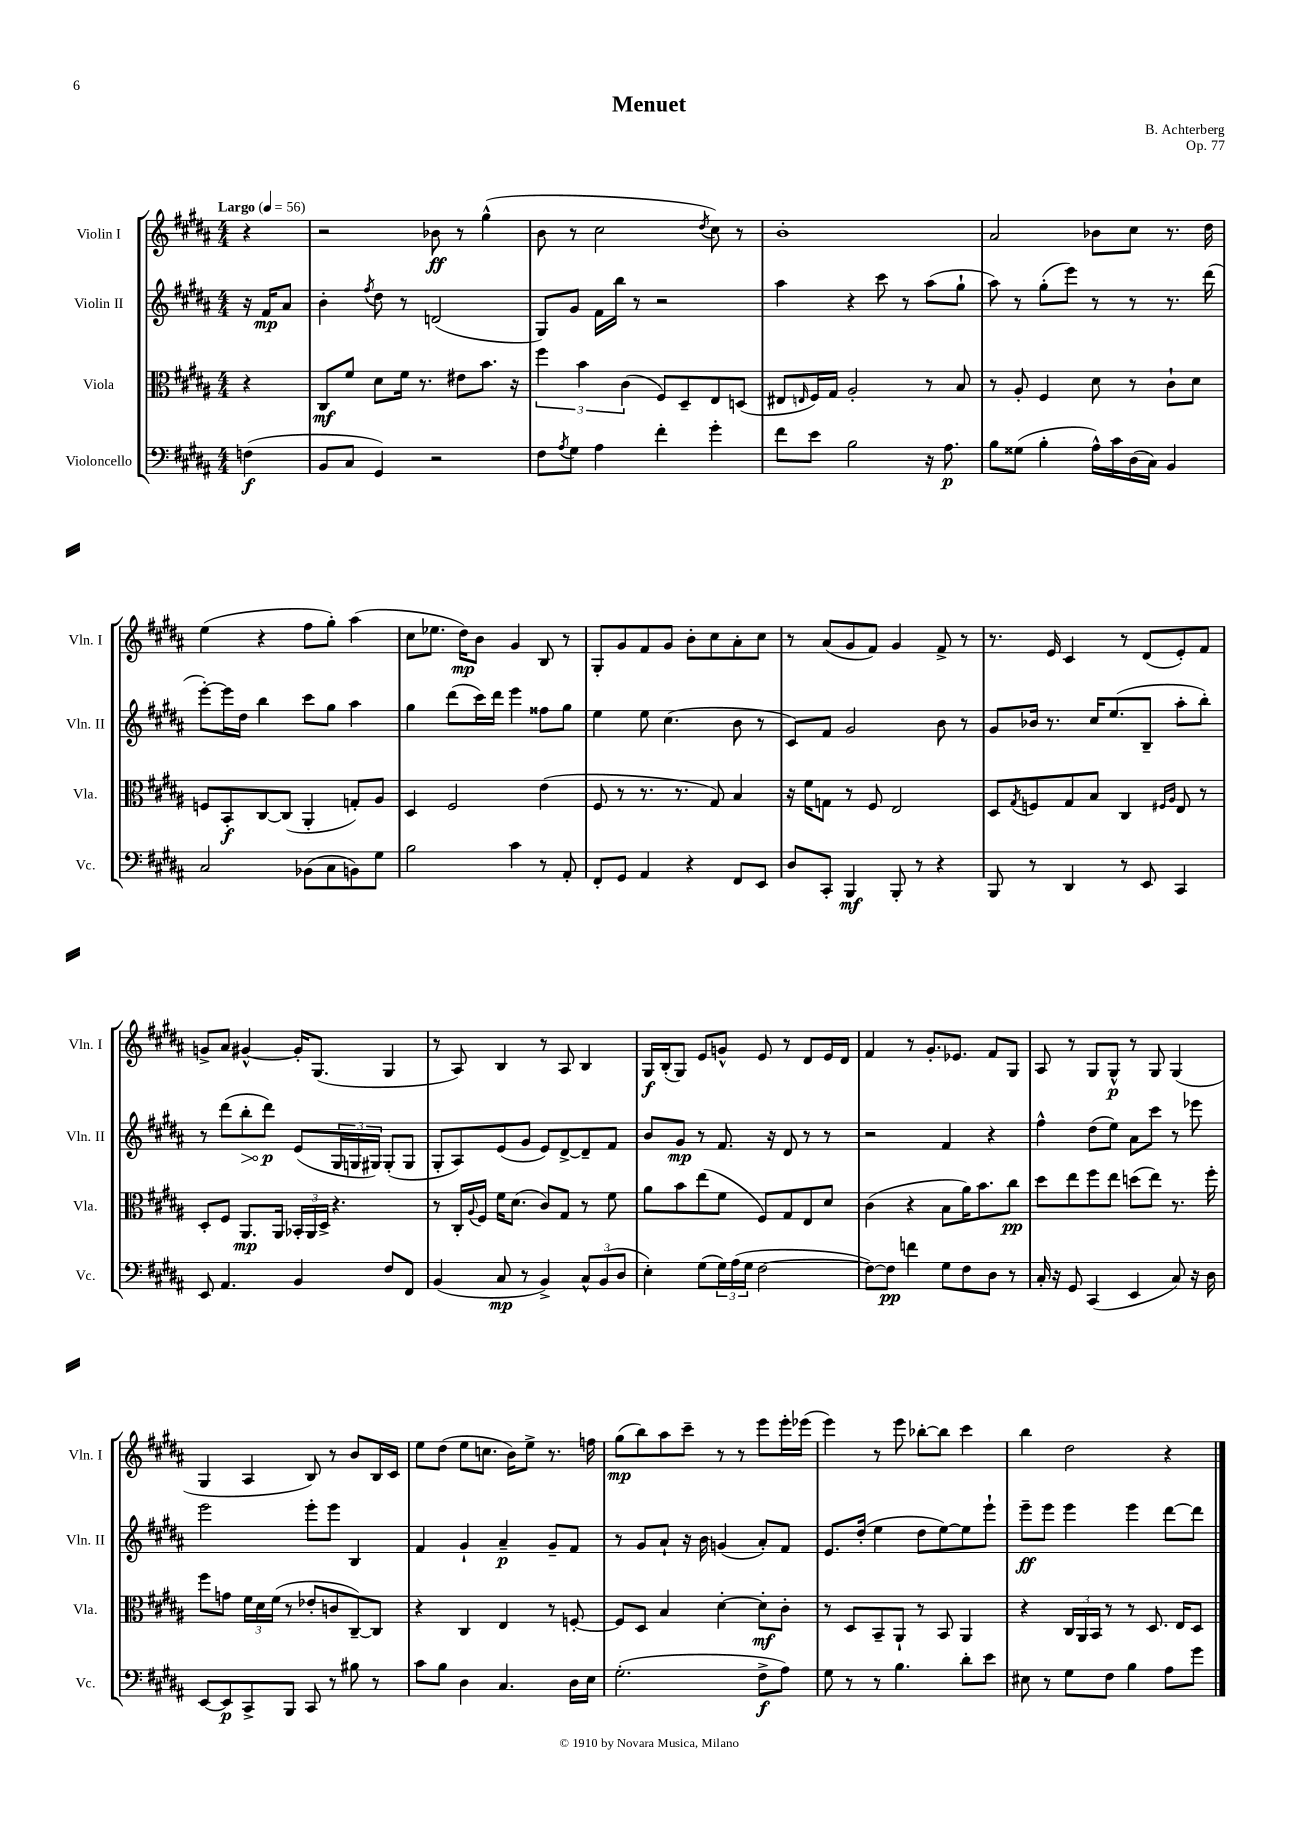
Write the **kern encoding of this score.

**kern	**kern	**kern	**kern
*staff4	*staff3	*staff2	*staff1
*clefF4	*clefC3	*clefG2	*clefG2
*k[f#c#g#d#a#]	*k[f#c#g#d#a#]	*k[f#c#g#d#a#]	*k[f#c#g#d#a#]
*M4/4	*M4/4	*M4/4	*M4/4
*MM56	*MM56	*MM56	*MM56
(4F\	4r	16r	4r
.	.	16f#/LK	.
.	.	8a#/J	.
=	=	=	=
8BB/L	8C#/L	4b'\	2r
8C#/J	8f#/J	.	.
.	.	8qff#/	.
4GG#/)	8d#\L	8dd#\	.
.	16f#\Jk	8r	.
.	8.r	.	.
2r	.	(2d/	8b-\
.	8e#\L	.	8r
.	8.b\J	.	(4gg#^^\
.	16r	.	.
=	=	=	=
8F#\L	6ff#\	8G#/L)	8b\
8qA#/	.	.	.
8G#\J	.	8g#/J	8r
.	6b\	.	.
4A#\	.	16f#\LL	2cc#\
.	.	16bb\JJ	.
.	(6c#\	.	.
.	.	8r	.
4f#'\	8F#/L)	2r	.
.	8D#~/	.	.
.	.	.	8qdd#/
4g#'\	8E/	.	8cc#\)
.	(8D/J	.	8r
=	=	=	=
8f#\L	8E#/L	4aa#\	1b'
.	16qqE/	.	.
8e\J	16F#/L)	.	.
.	16G#/JJ	.	.
2B\	2A#'/	4r	.
.	.	8ccc#\	.
.	.	8r	.
16r	8r	(8aa#\L	.
8.A#\	.	.	.
.	8B/	8gg#`\J	.
=	=	=	=
8B\L	8r	8aa#\)	2a#/
(8G##\J	8A#'/	8r	.
4B'\	4F#/	(8gg#'\L	.
.	.	8eee\J)	.
16A#^^\LL)	8d#\	8r	8b-\L
16c#\	.	.	.
(16D#\	8r	8r	8cc#\J
16C#\JJ)	.	.	.
4BB/	8c#`\L	8.r	8.r
.	8d#\J	.	.
.	.	(16ddd#\	16dd#\
=	=	=	=
2C#/	8F/L	[8eee'\L)	(4ee\
.	8BB'/	16eee\]L	.
.	.	16dd#\JJ	.
.	[8C#/	4bb\	4r
.	(8C#/]J	.	.
(8BB-\L	4AA#'/	8ccc#\L	8ff#\L
8C#\	.	8gg#\J	8gg#'\J)
8BB\)	8G'/L)	4aa#\	(4aa#\
8G#\J	8A#/J	.	.
=	=	=	=
2B\	4D#/	4gg#\	8cc#\L
.	.	.	8.ee-\J
.	2F#/	(8ddd#\L	.
.	.	.	16dd#\LK)
.	.	16ccc#\L)	8b\J
.	.	16ddd#\JJ	.
4c#\	.	4eee\	4g#/
8r	(4e\	8ff##\L	8B/
8AA#'/	.	8gg#\J	8r
=	=	=	=
8FF#'/L	8F#/	4ee\	8G#'/L
8GG#/J	8r	.	8g#/
4AA#/	8.r	8ee\	8f#/
.	.	(4.cc#\	8g#/J
.	8.r	.	.
4r	.	.	8b'\L
.	8G#/)	.	8cc#\
8FF#/L	4B/	8b\	8a#'\
8EE/J	.	8r	8cc#\J
=	=	=	=
8D#/L	16r	8c#/L)	8r
.	16f#\LK	.	.
8CC#'/J	8G\J	8f#/J	(8a#/L
4BBB/	8r	2g#/	8g#/
.	8F#/	.	8f#/J)
8BBB'/	2E/	.	4g#/
8r	.	.	.
4r	.	8b\	8f#^/
.	.	8r	8r
=	=	=	=
8BBB/	8D#/L	8g#/L	8.r
.	8qG#/	.	.
8r	8F/	16b-/Jk	.
.	.	8.r	16e/
4DD#/	8G#/	.	4c#/
.	8B/J	16cc#/LK	.
.	.	(8.ee/	.
8r	4C#/	.	8r
8EE/	.	8B~/J	(8d#/L
.	16qqF#/LL	.	.
.	16qqA#/JJ	.	.
4CC#/	8E/	8aa#'\L	8e'/)
.	8r	8bb'\J)	8f#/J
=	=	=	=
8EE/	8D#'/L	8r	8g^/L
4.AA#/	8F#/J	(8ddd#\L	8a#/J
.	8.AA#/L	8bb'\	[4g#^^/
.	.	8ddd#\J)	.
.	16AA#/Jk	.	.
4BB/	24BB-'/LL	(8e/L	16g#'/]LK
.	24AA#/	.	.
.	.	.	(8.G#/J
.	24D#^/JJ	.	.
.	4.r	24G#/L	.
.	.	24G/	.
.	.	24G#/JJ)	.
8F#/L	.	(8G#'/L	4G#/
8FF#/J	.	8G#/J	.
=	=	=	=
(4BB/	8r	8G#'/L	8r
.	16C#'/LL	8A#/)	8A#/)
.	8qqA#/	.	.
.	16F#/JJ	.	.
8C#/	16f#\LK	(8e/	4B/
.	(8.d#\J	.	.
8r	.	8g#/J	.
4BB^/)	8c#/L)	8e/L)	8r
.	8G#/J	[8d#^/	8A#/
12C#^^/L	8r	8d#~/]	4B/
(12BB/	.	.	.
.	8f#\	8f#/J	.
12D#/J	.	.	.
=	=	=	=
4E'\)	8a#\L	8b/L	16G#/LL
.	.	.	(16B'/J
.	8b\	8g#/J	8G#/J)
(8G#\L	(8ee\	8r	8e/L
24G#\L)	8f#\J	8.f#/	8g^^/J
(24A#\	.	.	.
24G#\JJ	.	.	.
[2F#\	8F#/L)	.	8e/
.	.	16r	.
.	8G#/	8d#/	8r
.	8E/	8r	8d#/L
.	8d#/J	8r	16e/L
.	.	.	16d#/JJ
=	=	=	=
8F#\_L)	(4c#\	2r	4f#/
8F#\]J	.	.	.
4f\	4r	.	8r
.	.	.	8.g#'/L
8G#\L	8B\L	4f#/	.
.	.	.	8.e-/J
8F#\	16a#\K)	.	.
.	8.b\	.	.
8D#\J	.	4r	8f#/L
8r	8cc#\J	.	8G#/J
=	=	=	=
16C#'/	8dd#\L	4ff#^^\	8A#/
16r	.	.	.
8GG#/	8ee\	.	8r
(4CC#/	8ff#\	(8dd#\L	8G#/L
.	8ee\J	8ee\J)	8G#^^/J
4EE/	(8dd\L	8a#\L	8r
.	8ee\J)	8ccc#\J	8G#/
8C#/)	8.r	8r	(4G#/
16r	.	8eee-\	.
16D#\	16ff#'\	.	.
=	=	=	=
[8EE/L	8ff#\L	2eee\	4G#/
8EE/]	8g\J	.	.
8CC#^/	24f#\LL	.	4A#/
.	24d#\	.	.
.	(24f#\JJ	.	.
8BBB/J	8r	.	.
8CC#/	8e-'/L	8eee'\L	8B/)
8r	8c/	8eee\J	8r
8B#\	[8C#~/)	4B/	8b/L
8r	8C#/]J	.	16B/L
.	.	.	16c#/JJ
=	=	=	=
8c#\L	4r	4f#/	8ee\L
8B\J	.	.	(8dd#\J
4D#\	4C#/	4g#`/	8ee\L
.	.	.	8.cc\J
4.C#/	4E/	4a#~/	.
.	.	.	16b\LK)
.	.	.	8ee^\J
.	8r	8g#~/L	8.r
16D#\LL	[8F'/	8f#/J	.
16E\JJ	.	.	16ff\
=	=	=	=
(2.G#'\	8F/]L	8r	(8gg#\L
.	8D#/J	8g#/L	8bb\)
.	4B/	8a#`/J	8aa#\
.	.	16r	8ccc#~\J
.	.	16b\	.
.	[4d#'\	(4g/	8r
.	.	.	8r
8F#^\L	8d#'\]L	8a#'/L)	8eee\L
8A#\J)	8c#'\J	8f#/J	16eee'\L
.	.	.	(16eee-\JJ
=	=	=	=
8G#\	8r	8.e/L	4eee\)
8r	8D#/L	.	.
.	.	(16dd#'/Jk	.
8r	8BB~/	4ee\	8r
4.B\	8AA#`/J	.	8eee\
.	8r	8dd#\L	[8bb-'\L
.	8BB/	[8ee\)	8bb-\]J
8d#'\L	4AA#/	8ee\]	4ccc#\
8e\J	.	8eee`\J	.
=	=	=	=
8E#\	4r	8eee~\L	4bb\
8r	.	8eee\J	.
8G#\L	24C#/LL	4eee\	2dd#\
.	24AA#/	.	.
.	24BB/JJ	.	.
8F#\J	8r	.	.
4B\	8r	4eee\	.
.	8.D#/	.	.
8A#\L	.	[8ddd#\L	4r
.	16E/LK	.	.
8g#\J	8D#/J	8ddd#\]J	.
==	==	==	==
*-	*-	*-	*-
